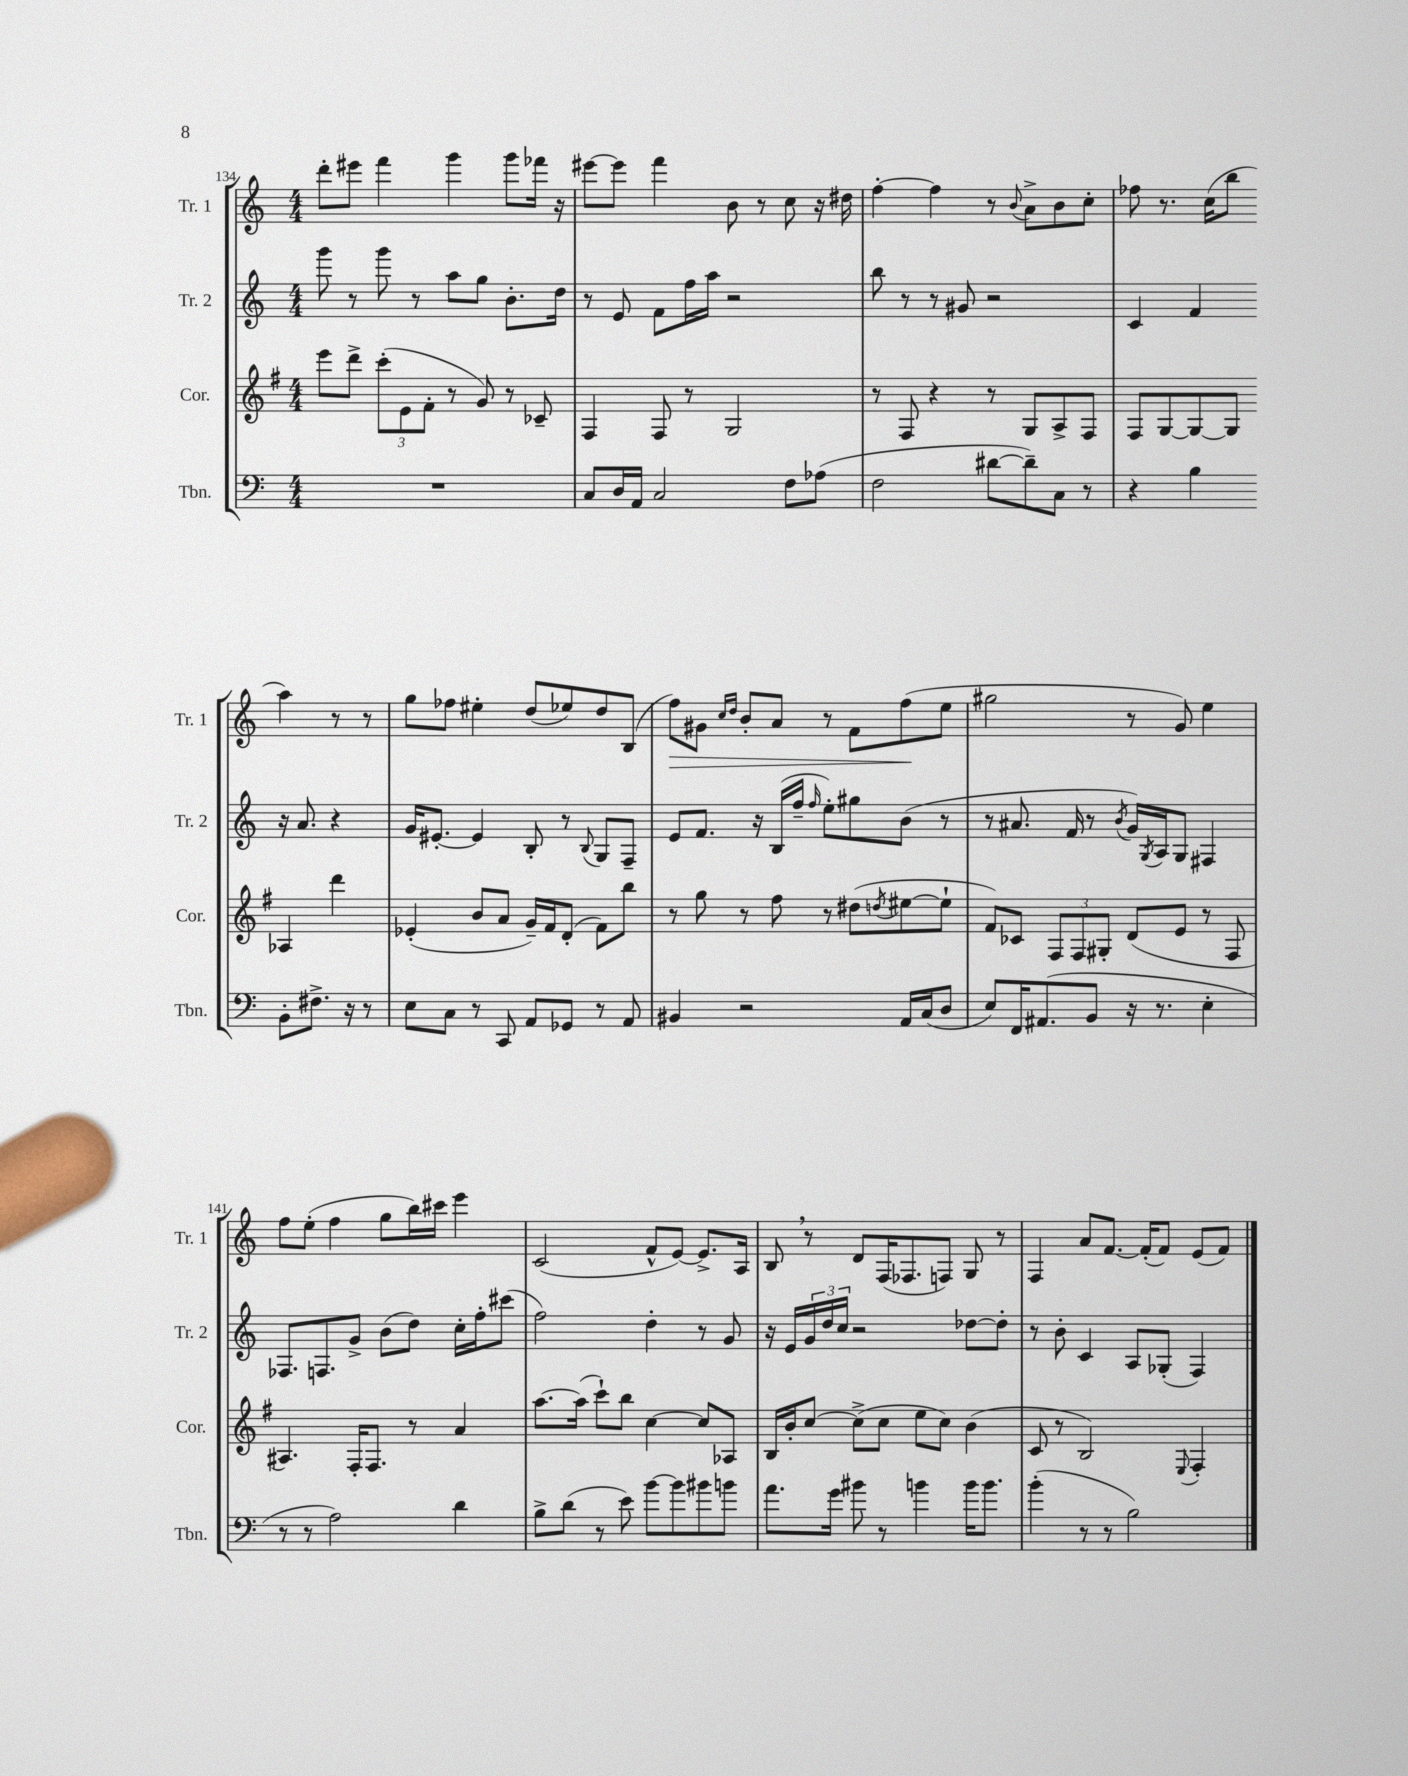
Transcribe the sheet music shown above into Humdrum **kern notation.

**kern	**kern	**kern	**kern	**dynam
*part4	*part3	*part2	*part1	*part1
*staff4	*staff3	*staff2	*staff1	*staff1
*I"Tbn.	*I"Cor.	*I"Tr. 2	*I"Tr. 1	*
*I'Tbn.	*I'Cor.	*I'Tr. 2	*I'Tr. 1	*
*clefF4	*clefG2	*clefG2	*clefG2	*
*k[]	*k[f#]	*k[]	*k[]	*
*M4/4	*M4/4	*M4/4	*M4/4	*
=134	=134	=134	=134	=134
1r	8eee\L	8ggg\	8ddd'\L	.
.	8ddd^\J	8r	8eee#X\J	.
.	(12ccc'\L	8ggg\	4fff\	.
.	12e\	.	.	.
.	.	8r	.	.
.	12f#'\J	.	.	.
.	8r	8aa\L	4ggg\	.
.	8g/)	8gg\J	.	.
.	8r	8.b'\L	8ggg\L	.
.	8c-X~/	.	16fff-X\Jk	.
.	.	16dd\Jk	16r	.
=135	=135	=135	=135	=135
8C/L	4F#/	8r	[8eee#X\L	.
16D/L	.	8e/	8eee#\J]	.
16AA/JJ	.	.	.	.
2C/	8F#/	8f\L	4fff\	.
.	8r	16ff\L	.	.
.	.	16aa\JJ	.	.
.	2G/	2r	8b\	.
.	.	.	8r	.
8F\L	.	.	8cc\	.
(8A-X\J	.	.	16r	.
.	.	.	16dd#X\	.
=136	=136	=136	=136	=136
2F\	8r	8bb\	[4ff'\	.
.	8F#/	8r	.	.
.	4r	8r	4ff\]	.
.	.	8g#X/	.	.
[8d#X\L	8r	2r	8r	.
.	.	.	8qqb/	.
8d#~\])	8G/L	.	8a^\L	.
8C\J	8A^/	.	8b\	.
8r	8F#/J	.	8cc'\J	.
=137	=137	=137	=137	=137
4r	8F#/L	4c/	8ff-X\	.
.	[8G/	.	8.r	.
4B\	8G/_	4f/	.	.
.	.	.	(16cc\KL	.
.	8G/J]	.	8bb\J	.
8BB'\L	4A-X/	16r	4aa\)	.
.	.	8.a/	.	.
8.F#X^\J	.	.	.	.
.	4ddd\	4r	8r	.
16r	.	.	.	.
8r	.	.	8r	.
!!LO:LB:g=z
=138	=138	=138	=138	=138
8E\L	(4e-X'/	16g/KL	8gg\L	.
.	.	[8.e#X'/J	.	.
8C\J	.	.	8ff-X\J	.
8r	8b/L	4e#/]	4ee#X'\	.
8CC/	8a/J	.	.	.
8AA/L	16g~/LL)	8B'/	(8dd/L	.
.	16f#/J	.	.	.
8GG-X/J	(8d'/J	8r	8ee-X/)	.
.	.	8qqB/	.	.
8r	8f#\L)	8G/L	8dd/	.
8AA/	8bb\J	8F~/J	(8B/J	.
=139	=139	=139	=139	=139
!	!	!	!	!LO:HP:b
4BB#X/	8r	8e/L	8ff\L)	>
.	8gg\	8.f/J	8g#X\J	.
.	.	.	16qqcc/LL	.
.	.	.	16qqdd/JJ	.
2r	8r	.	8b'/L	.
.	.	16r	.	.
.	8ff#\	(16B/LL	8a/J	.
.	.	16ff~/JJ	.	.
.	.	16qqff/	.	.
.	8r	8ee'\L)	8r	.
.	(8dd#X\L	8gg#X\	8f\L	.
.	8qddn/	.	.	.
16AA/LL	[8ee#X\	(8b\J	(8ff\	.
(16C/J	.	.	.	.
8D/J	8ee#`\J]	8r	8ee\J	]
=140	=140	=140	=140	=140
8E/L)	8f#/L)	8r	2gg#X\	.
16FF/K	8c-X/J	8.a#X/	.	.
(8.AA#X/	.	.	.	.
.	12F#/L	.	.	.
.	.	16f/	.	.
.	12F#/	.	.	.
8BB/J	.	8r	.	.
.	12G#X'/J	.	.	.
.	.	8qb/	.	.
16r	(8d/L	16g/LL)	8r	.
.	.	8qG/	.	.
8.r	.	16A/J	.	.
.	8e/J	8G/J	8g/)	.
4E'\	8r	4F#X/	4ee\	.
.	8F#/	.	.	.
!!LO:LB:g=z
=141	=141	=141	=141	=141
8r	4.A#X/)	8.F-X/L	8ff\L	.
8r	.	.	(8ee'\J	.
.	.	8.Fn/	.	.
2A\)	.	.	4ff\	.
.	16F#'/KL	8g^/J	.	.
.	8.F#/J	.	.	.
.	.	(8b\L	8gg\L	.
.	8r	8dd\J)	16bb\L)	.
.	.	.	16ccc#X\JJ	.
4d\	4a/	16cc'\LL	4eee\	.
.	.	16ff'\J	.	.
.	.	(8ccc#X\J	.	.
=142	=142	=142	=142	=142
8B^\L	[8.aa\L	2ff\)	(2c/	.
(8d\J	.	.	.	.
.	(16aa\Jk]	.	.	.
8r	8ccc`\L)	.	.	.
8e\)	8bb\J	.	.	.
[8b\L	[4cc\	4dd'\	8f^^/L	.
8b\]	.	.	[8e/J)	.
8b#X\	8cc/L]	8r	8.e^/L]	.
8bn\J	8A-X/J	8g/	.	.
.	.	.	16A/Jk	.
=143	=143	=143	=143	=143
8.a\L	16B/LL	16r	8B,/	.
.	16b'/J	16e/LL	.	.
.	[8cc/J	24g/	8r	.
.	.	24dd/	.	.
16g\Jk	.	.	.	.
.	.	24cc/JJ	.	.
8b#X\	(8cc^\L]	2r	8d/L	.
8r	8cc\J	.	(16F/K	.
.	.	.	8.F-X/	.
4bn\	8ee\L	.	.	.
.	8cc\J)	.	8Fn/J)	.
16b\KL	(4b\	[8dd-X\L	8G/	.
8.b\J	.	.	.	.
.	.	8dd-'\J]	8r	.
=144	=144	=144	=144	=144
(4b'\	8c/	8r	4F/	.
.	8r	8b'\	.	.
8r	2B/)	4c/	8a/L	.
8r	.	.	[8.f/J	.
2B\)	.	8A/L	.	.
.	.	.	(16f'/KL]	.
.	.	(8G-X'/J	8f/J)	.
.	8qqE/	.	.	.
.	4F#'/	4F/)	(8e/L	.
.	.	.	8f/J)	.
==	==	==	==	==
*-	*-	*-	*-	*-
